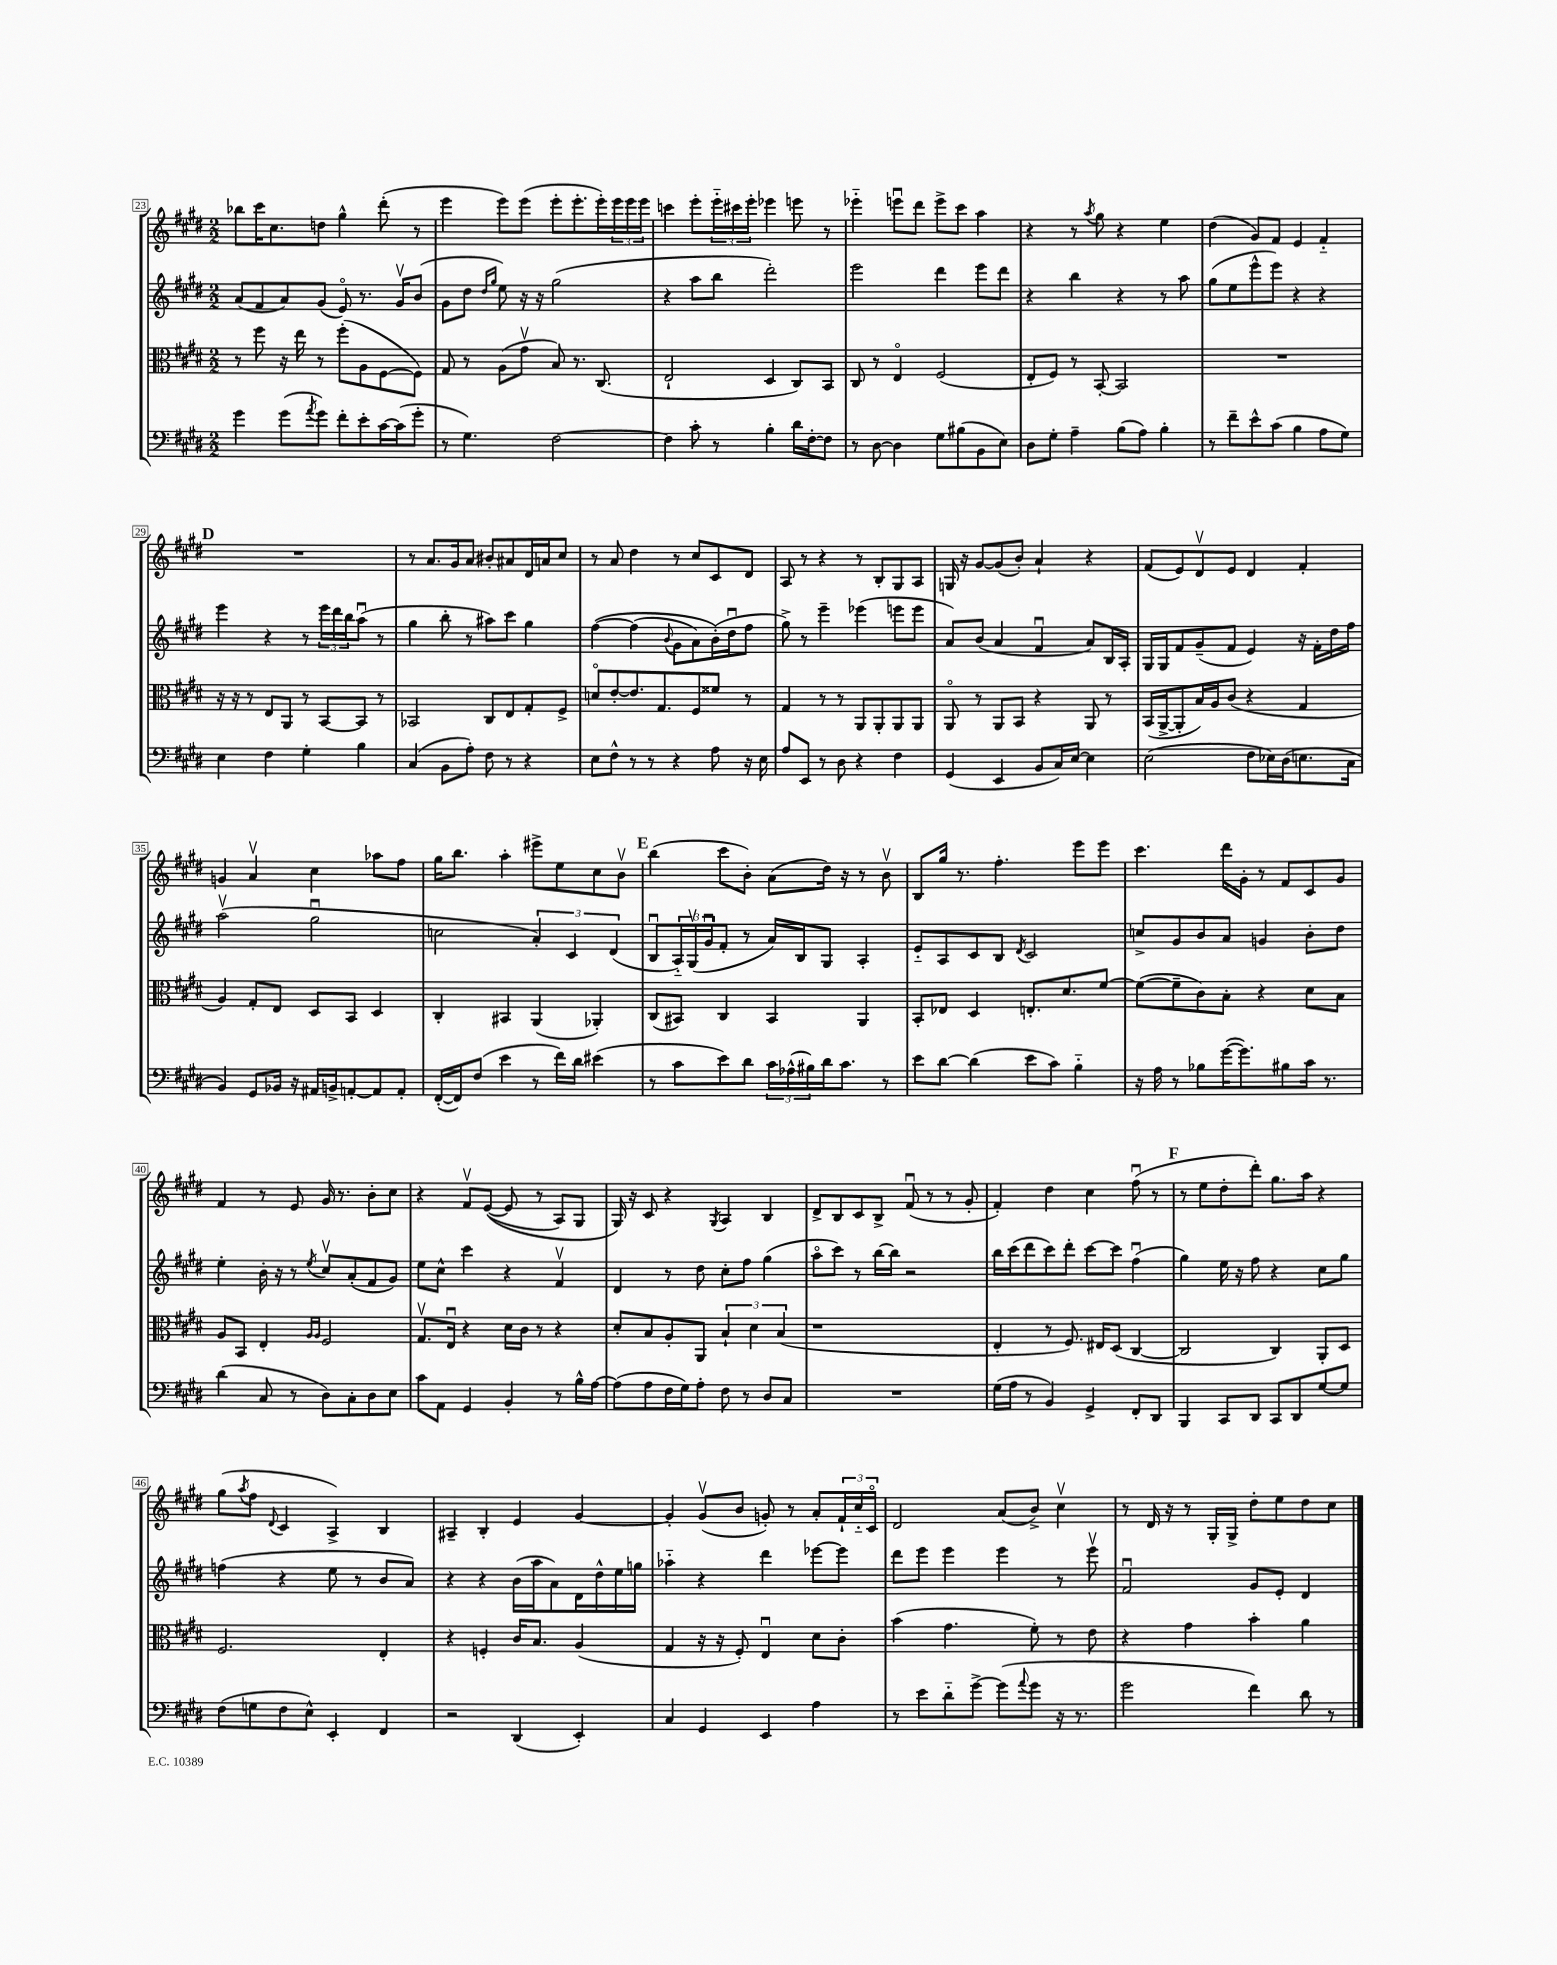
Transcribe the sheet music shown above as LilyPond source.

<<
\new StaffGroup <<
\new Staff = "s0" {
    \clef treble \key e \major \numericTimeSignature \time 2/2
    bes''8 cis'''16 cis''8. d''8 gis''4-^ dis'''8-.( r8 |
    e'''4 e'''8) e'''8( e'''8-. e'''8.-. e'''16-.) \tuplet 3/2 { e'''16 e'''16 e'''16 } |
    c'''4 e'''8-. \tuplet 3/2 { e'''16-_ cis'''16 e'''16-. } ees'''4 e'''8 r8 |
    ees'''4-_ e'''8\downbow dis'''8 e'''8-> cis'''8 a''4 |
    r4 r8 \acciaccatura { a''8 } gis''8 r4 e''4 |
    dis''4( gis'8) fis'8 e'4 fis'4-_ |
    \mark \markup { \bold "D" } R1 |
    r8 a'8. gis'16 a'8 bis'8-. ais'8 dis'16 a'16 cis''8 |
    r8 a'8 dis''4 r8 cis''8 cis'8 dis'8 |
    a8 r8 r4 r8 b8-. gis8 a8 |
    g16 r16 gis'8~ gis'8( b'8-.) a'4-! r4 |
    fis'8( e'8) dis'8\upbow e'8 dis'4 fis'4-. |
    g'4 a'4\upbow cis''4 aes''8 fis''8 |
    gis''16 b''8. a''4-. eis'''8-> e''8 cis''8 b'8\upbow |
    \mark \markup { \bold "E" } b''4( cis'''8 b'8-.) a'8( dis''16) r16 r8 b'8\upbow |
    b8 gis''16 r8. fis''4.-. e'''8 e'''8 |
    cis'''4. dis'''16 gis'16-. r8 fis'8 cis'8 gis'8 |
    fis'4 r8 e'8 gis'16 r8. b'8-. cis''8 |
    r4 fis'8\upbow e'8~(\( e'8 r8 a8) gis8 |
    gis16\) r16 cis'8 r4 \acciaccatura { gis8 } a4 b4 |
    dis'8-> b8 cis'8 b8-> fis'8\downbow( r8 r8 gis'8-. |
    fis'4-.) dis''4 cis''4 fis''8\downbow( r8 |
    \mark \markup { \bold "F" } r8 e''8 dis''8-. dis'''8-.) gis''8. a''16 r4 |
    gis''8( \acciaccatura { a''8 } fis''8 \appoggiatura { dis'8 } cis'4 a4->) b4 |
    ais4-- b4-. e'4 gis'4~ |
    gis'4-. gis'8\upbow( b'8 g'8-.) r8 a'8-. \tuplet 3/2 { fis'16-! cis''16-_ cis'16\flageolet } |
    dis'2 a'8( b'8->) cis''4\upbow |
    r8 dis'16 r16 r8 gis16-. gis16-> dis''8-. e''8 dis''8 cis''8 \bar "|." |
}
\new Staff = "s1" {
    \clef treble \key e \major \numericTimeSignature \time 2/2
    a'8( fis'8 a'8) gis'8( e'8\flageolet) r8. gis'16\upbow b'8( |
    gis'8 dis''8 \grace { dis''16 gis''16 } e''8) r16 r16 gis''2( |
    r4 a''8 b''8 dis'''2-.) |
    e'''2 dis'''4 e'''8 dis'''8 |
    r4 b''4 r4 r8 a''8 |
    gis''8( e''8 e'''8-^ e'''8) r4 r4 |
    \mark \markup { \bold "D" } e'''4 r4 r8 \tuplet 3/2 { e'''16 dis'''16 b''16 } a''8\downbow( r8 |
    gis''4 b''8-. r8 ais''8) cis'''8 gis''4 |
    fis''4~\( fis''4( \appoggiatura { b'8 } gis'8 a'8) b'16-.(\) dis''16\downbow fis''8 |
    gis''8->) r8 e'''4-- ees'''4( e'''8 e'''8 |
    a'8) b'8( a'4 fis'4\downbow a'8) b16 a16-. |
    gis16 gis16 fis'8 gis'8--( fis'8 e'4) r16 fis'16-. dis''16 fis''16 |
    a''2\upbow( gis''2\downbow |
    c''2 \tuplet 3/2 { a'4-.) cis'4 dis'4( } |
    \mark \markup { \bold "E" } b8\downbow \tuplet 3/2 { a16-_) gis16\upbow( gis'16\downbow } fis'8-. r8 a'16) b16 gis8 a4-. |
    e'8-_ a8 cis'8 b8 \acciaccatura { dis'8 } cis'2 |
    c''8-> gis'8 b'8 a'8 g'4 b'8-. dis''8 |
    e''4-. b'16-. r16 r8 \acciaccatura { e''8 } cis''8\upbow a'8-.( fis'8 gis'8) |
    e''8 cis''8-^ cis'''4 r4 fis'4\upbow |
    dis'4 r8 dis''8 cis''8-. fis''8 gis''4( |
    a''8\flageolet cis'''8) r8 b''16~ b''16 r2 |
    b''16 cis'''16( dis'''8 cis'''8) dis'''8-. cis'''8~ cis'''8 fis''4\downbow( |
    \mark \markup { \bold "F" } gis''4) e''16 r16 fis''8 r4 cis''8 gis''8 |
    f''4( r4 e''8 r8 b'8 a'8) |
    r4 r4 b'16( a''16 a'8) dis'16 dis''16-^ e''16 g''16 |
    aes''4-_ r4 dis'''4 ees'''8~ ees'''8 |
    dis'''8 e'''8 e'''4 e'''4 r8 e'''8\upbow |
    fis'2\downbow gis'8 e'8-. dis'4 \bar "|." |
}
\new Staff = "s2" {
    \clef alto \key e \major \numericTimeSignature \time 2/2
    r8 fis''8 r16 e''16 r8 fis''8-.( a8 fis8~ fis8) |
    gis8 r8 a8( gis'8\upbow b8) r8. cis8.( |
    e2-! dis4 cis8) b,8 |
    cis8 r8 e4\flageolet fis2( |
    e8-. fis8) r8 b,8~-. b,2 |
    R1 |
    \mark \markup { \bold "D" } r16 r16 r8 e8 a,8 r8 b,8~ b,8 r8 |
    bes,2 cis8 e8 gis8-. fis8-> |
    d'8\flageolet e'8~-. e'8. gis8. fis8 fisis'8 r8 |
    gis4 r8 r8 a,8 a,8-. a,8 a,8 |
    a,8\flageolet r8 a,8 b,8 r4 a,8 r8 |
    b,16( a,16~-> a,8-. b16) a16 cis'8( r4 gis4 |
    a4) gis8-. e8 dis8 b,8 dis4 |
    cis4-. bis,4 a,4( aes,4-.) |
    \mark \markup { \bold "E" } cis8( bis,8) cis4 bis,4 a,4 |
    b,8-. ees8 dis4 e8.-. dis'8. fis'8~ |
    fis'8~( fis'8-- cis'8) b8-. r4 dis'8 b8 |
    a8 b,8 e4-. \grace { a16 a16 } fis2 |
    gis8.\upbow e16\downbow r4 dis'16 cis'16 r8 r4 |
    dis'8-. b8 a8-. a,8 \tuplet 3/2 { b4-! dis'4 b4( } |
    r1 |
    e4-. r8 fis8.) eis16 dis8( cis4~ |
    \mark \markup { \bold "F" } cis2 cis4) a,8-. dis8 |
    fis2. e4-. |
    r4 f4-. cis'16 b8. a4( |
    gis4 r16 r16 fis8-.) e4\downbow dis'8 cis'8-. |
    b'4( gis'4. fis'8-.) r8 e'8 |
    r4 gis'4 b'4-. a'4 \bar "|." |
}
\new Staff = "s3" {
    \clef bass \key e \major \numericTimeSignature \time 2/2
    gis'4 gis'8( \acciaccatura { a'8 } gis'8) fis'8-. e'8-. cis'16~ cis'16( gis'8-. |
    r8 gis4.) fis2~ |
    fis4 cis'8-. r8 b4-. dis'16 fis16~-. fis8 |
    r8 dis8~ dis4 gis8 bis8( b,8 e8) |
    dis8 gis8-. a4-- b8( a8) b4-. |
    r8 fis'8-- e'8-^ cis'8( b4 a8 gis8) |
    \mark \markup { \bold "D" } e4 fis4 gis4-. b4 |
    cis4( b,8 a8-.) fis8 r8 r4 |
    e8 fis8-^ r8 r8 r4 a8 r16 e16 |
    a8 e,8 r8 dis8 r4 fis4 |
    gis,4( e,4 b,8 cis16) e16~ e4 |
    e2( fis8 ees16) dis16( e8. cis16 |
    b,4) gis,8 bes,16 r16 ais,16 b,16-> a,8~-. a,8 a,8-. |
    fis,16~-.( fis,16) fis8( e'4 r8 fis'16) dis'16 eis'4( |
    \mark \markup { \bold "E" } r8 cis'8 e'8) dis'8 \tuplet 3/2 { cis'16 aes16-^( bis16) } dis'16 cis'8. r8 |
    e'8 dis'8~ dis'4( e'8 cis'8) b4-_ |
    r16 a16 r8 bes8 gis'16~( gis'8.) bis8 cis'16 r8. |
    dis'4( cis8 r8 dis8) cis8-. dis8 e8 |
    cis'8 a,8 gis,4 b,4-. r8 b16-^ a16~ |
    a8( a8 fis16 gis16) a8-. fis8 r8 dis8 cis8 |
    R1 |
    gis16( a16 r8 b,4) gis,4-> fis,8-. dis,8 |
    \mark \markup { \bold "F" } b,,4 cis,8 dis,8 cis,8 dis,8 gis8~ gis8 |
    fis8( g8 fis8 e8-^) e,4-. fis,4 |
    r2 dis,4( e,4-.) |
    cis4 gis,4 e,4 a4 |
    r8 e'8 dis'8-_ gis'8~-> gis'8( \appoggiatura { a'8 } gis'8 r16 r8. |
    gis'2 fis'4) dis'8 r8 \bar "|." |
}
>>
>>
\layout { \context { \Score currentBarNumber = #23 \override BarNumber.stencil = #(make-stencil-boxer 0.1 0.3 ly:text-interface::print) } }
